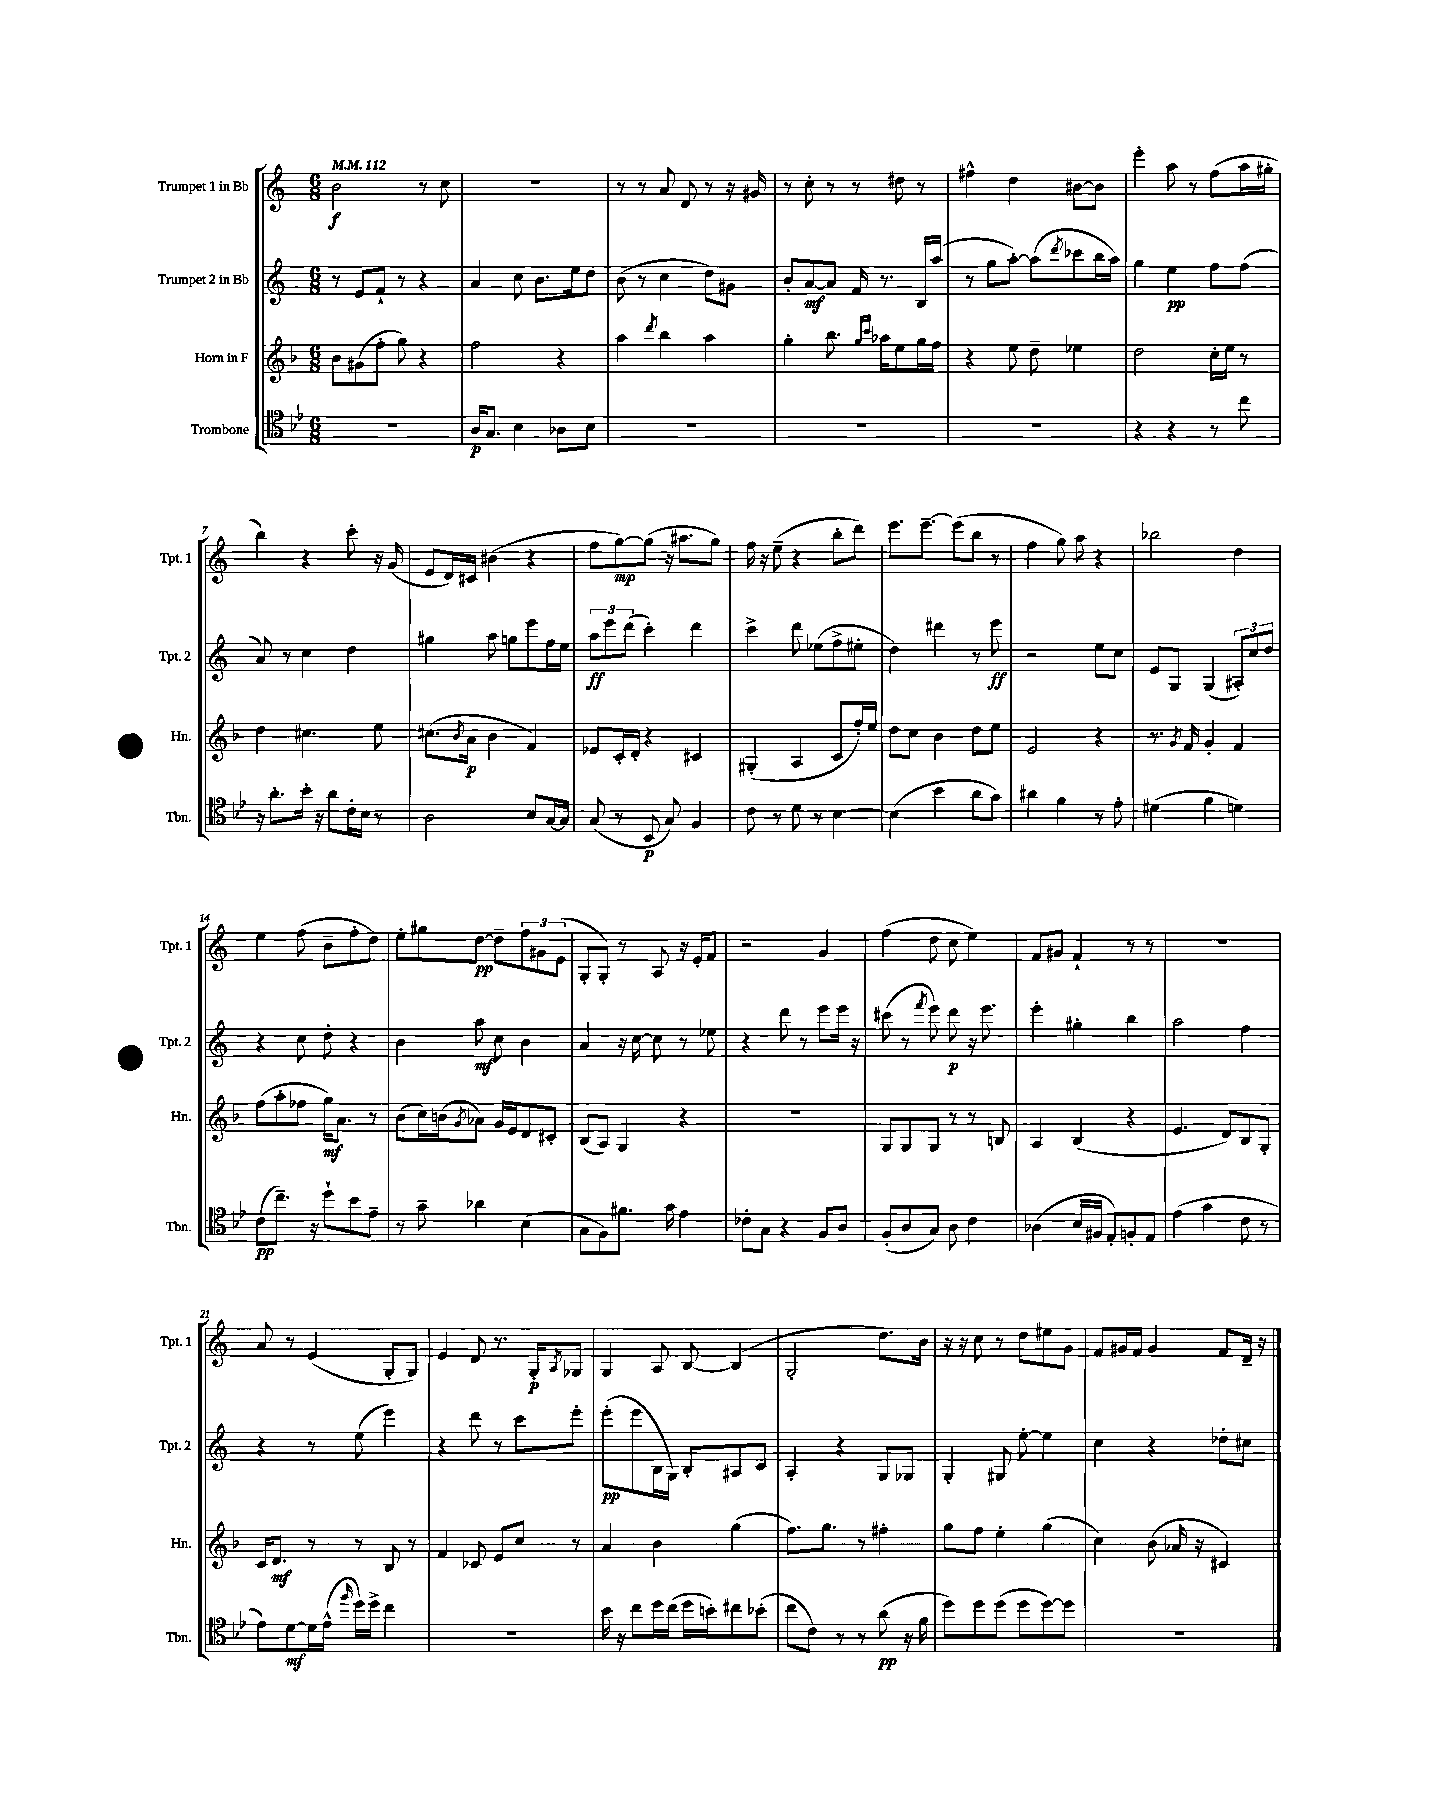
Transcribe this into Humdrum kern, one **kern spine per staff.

**kern	**kern	**kern	**kern
*staff4	*staff3	*staff2	*staff1
*clefC4	*clefG2	*clefG2	*clefG2
*k[b-e-]	*k[b-]	*k[]	*k[]
*M6/8	*M6/8	*M6/8	*M6/8
*MM112	*MM112	*MM112	*MM112
2.r	8b-\L	8r	2b\
.	(8g#\	8e/L	.
.	8ff'\J	8f`/J	.
.	8gg\)	8r	.
.	4r	4r	8r
.	.	.	8cc\
=	=	=	=
16A/LK	2ff\	4a/	2.r
8.G/J	.	.	.
4B-\	.	8cc\	.
.	.	8.b\L	.
8A-\L	4r	.	.
.	.	16ee\k	.
8B-\J	.	8dd\J	.
=	=	=	=
2.r	4aa\	(8b\	8r
.	.	8r	8r
.	8qddd/	.	.
.	4bb-\	4cc\	8a/
.	.	.	8d/
.	4aa\	8dd\L)	8r
.	.	8g#\J	16r
.	.	.	16g#/
=	=	=	=
2.r	4gg'\	8b'/L	8r
.	.	[8a/	8cc'\
.	8.bb-\	8a/]J	8r
.	.	16f/	8r
.	16qqgg/LL	.	.
.	16qqccc/JJ	.	.
.	16aa-\LK	8.r	.
.	8ee\	.	8dd#\
.	16gg\L	16B/LL	8r
.	16ff\JJ	(16aa/JJ	.
=	=	=	=
2.r	4r	8r	4ff#^^\
.	.	8gg\L	.
.	8ee\	[8aa'\J)	4dd\
.	8dd~\	(8aa\]L	.
.	.	8qddd/	.
.	4ee-\	8ccc-\	[8b#\L
.	.	16bb\L	8b#\]J
.	.	16aa\JJ)	.
=	=	=	=
4r	2dd\	4gg\	4eee'\
4r	.	4ee\	8aa\
.	.	.	8r
8r	16cc'\LL	8ff\L	(8ff\L
.	16ee\JJ	.	.
8cc\	8r	(8ff\J	16aa\L
.	.	.	16gg#'\JJ
=	=	=	=
16r	4dd\	8a/)	4bb\)
8.a'\L	.	.	.
.	.	8r	.
16b-'\Jk	4.cc#\	4cc\	4r
16r	.	.	.
8a\L	.	.	.
16c'\L	.	4dd\	8ccc'\
16B-\JJ	.	.	.
8r	8ee\	.	16r
.	.	.	(16g/
=	=	=	=
2A\	(8.cc#\L	4gg#\	8e/L
.	.	.	16d/L)
.	8qb-/	.	.
.	16a\Jk	.	16c#/JJ
.	4b-\	8aa\	(4b#\
.	.	8gg\L	.
8B-/L	4f/)	8eee\	4r
[16G/L	.	16ff\L	.
16G/]JJ	.	16ee\JJ	.
=	=	=	=
(8G/	8e-/L	12aa\L	8ff\L
.	.	12eee\	.
8r	16c'/L	.	[8gg\)
.	.	(12ddd\J	.
.	16d'/JJ	.	.
8BB-/	4r	4ccc'\)	(8gg\]J
8G/)	.	.	16r
.	.	.	8.aa#\L
4F/	4c#/	4ddd\	.
.	.	.	8gg\J)
=	=	=	=
8c\	(4G#'/	4ccc^\	16ff\
.	.	.	16r
8r	.	.	(8ee~\
8d\	4A/	8ddd\	4r
8r	.	(8ee-\L	.
[4B-\	8c/L	8ff^\	8bb'\L
.	16ff'/L)	8ee#'\J	8ddd\J)
.	16ee/JJ	.	.
=	=	=	=
(4B-\]	8dd\L	4dd\)	8.eee\L
.	8cc\J	.	.
.	.	.	[8.eee~\J
4b-\	4b-\	4ddd#\	.
.	.	.	(8eee\]L
8a\L	8dd\L	8r	8bb\J
8g\J)	8ee\J	8eee\	8r
=	=	=	=
4a#\	2e/	2r	4ff\
4f\	.	.	8gg\)
.	.	.	8aa\
8r	4r	8ee\L	4r
8e-'\	.	8cc\J	.
=	=	=	=
(4d#\	8.r	8e/L	2bb-\
.	.	8G/J	.
.	8qg/	.	.
.	16f/	.	.
4f\	4g'/	(4G/	.
4d\)	4f/	12A#'/L)	4dd\
.	.	12cc/	.
.	.	12dd/J	.
=	=	=	=
(8c\L	(8ff\L	4r	4ee\
8.cc~\J)	8aa'\	.	.
.	8ff-\J	8cc\	(8ff\
16r	.	.	.
8dd`\L	16gg\LK)	8dd'\	8b~\L
.	8.a\J	.	.
8b-\	.	4r	8ff'\
8e-~\J	8r	.	8dd\J)
=	=	=	=
8r	(8b-\L	4b\	8ee'\L
8g~\	16cc\L)	.	8gg#\
.	(16b\J	.	.
.	8qg/	.	.
4a-\	8a-\J)	8aa\	[8dd\J
.	16g/LL	8cc\	8dd~\]L
.	16e/J	.	.
(4B-\	8d/	4b\	12ff\
.	.	.	12g#\
.	8c#'/J	.	.
.	.	.	(12e\J
=	=	=	=
8G\L	(8B-/L	4a/	8G'/L
8F\)	8A/J)	.	8G'/J)
8.f#\J	4G/	16r	8r
.	.	[16cc\	.
.	.	8cc\]	8A/
16g\	.	.	.
4e-\	4r	8r	16r
.	.	.	16e'/LK
.	.	8ee-\	8f/J
=	=	=	=
8c-'\L	2.r	4r	2r
8G\J	.	.	.
4r	.	8ddd\	.
.	.	8r	.
8F/L	.	8eee\L	4g/
8A/J	.	16eee\Jk	.
.	.	16r	.
=	=	=	=
(8F'/L	8G/L	(8ccc#\	(4ff\
8A/	8G/	8r	.
.	.	8qfff/	.
8G/J)	8G/J	8eee\)	8dd\
8A\	8r	8ddd\	8cc\
4c\	8r	16r	4ee\)
.	.	8.eee\	.
.	8B/	.	.
=	=	=	=
(4A-\	4A/	4eee'\	8f/L
.	.	.	8g#/J
16B-/LL	(4B-/	4gg#'\	4f`/
16F#/JJ	.	.	.
8E-'/L)	.	.	.
8F'/	4r	4bb\	8r
8E-/J	.	.	8r
=	=	=	=
(4e-\	4.e/	2aa\	2.r
4g\	.	.	.
.	8d/L)	.	.
8c\	8B-/	4ff\	.
8r	8G'/J	.	.
=	=	=	=
8e-\L)	16c/LK	4r	8a/
.	8.d/J	.	.
[8d\	.	.	8r
16d\]L	8r	8r	(4e/
(16e-^^\JJ	.	.	.
16qqff/	.	.	.
16dd\LL)	8r	(8ee\	.
16dd^\JJ	.	.	.
4cc\	8B-/	4eee\)	8G'/L
.	8r	.	8G/J)
=	=	=	=
2.r	4f/	4r	4e/
.	8c-/	8ddd\	8d/
.	8e/L	8r	8.r
.	8cc/J	8ccc\L	.
.	.	.	16G'/LK
.	.	.	8qA/
.	8r	8eee'\J	8G-/J
=	=	=	=
16b-\	4a/	(8eee'\L	4G/
16r	.	.	.
8cc\L	.	8eee\	.
16dd\L	4b-\	16B\L	8A/
(16cc\JJ	.	16G\JJ)	.
16dd\LL	.	8B'/L	[8B/
16b'\J)	.	.	.
8cc#\	(4gg\	8A#/	(4B/]
(8b-'\J	.	8c/J	.
=	=	=	=
8cc\L	8.ff\L)	4A'/	2G'/
8c\J)	.	.	.
.	8.gg\J	.	.
8r	.	4r	.
8r	8r	.	.
(8a\	4ff#'\	8G/L	8.dd\L)
16r	.	8G-/J	.
16f\	.	.	16b\Jk
=	=	=	=
8dd\L)	8gg\L	4G'/	16r
.	.	.	16r
8dd\	8ff\J	.	8cc\
(8dd\J	4ee'\	8G#/	8r
8dd\L	.	[8ee'\	8dd\L
[8dd\)	(4gg\	4ee\]	8ee#\
8dd\]J	.	.	8g\J
=	=	=	=
2.r	4cc\)	4cc\	8f/L
.	.	.	16g#/L
.	.	.	16f/JJ
.	(8b-\	4r	4g#/
.	16a-/	.	.
.	16r	.	.
.	4c#/)	8dd-'\L	8f/L
.	.	8cc#\J	16d~/Jk
.	.	.	16r
==	==	==	==
*-	*-	*-	*-
